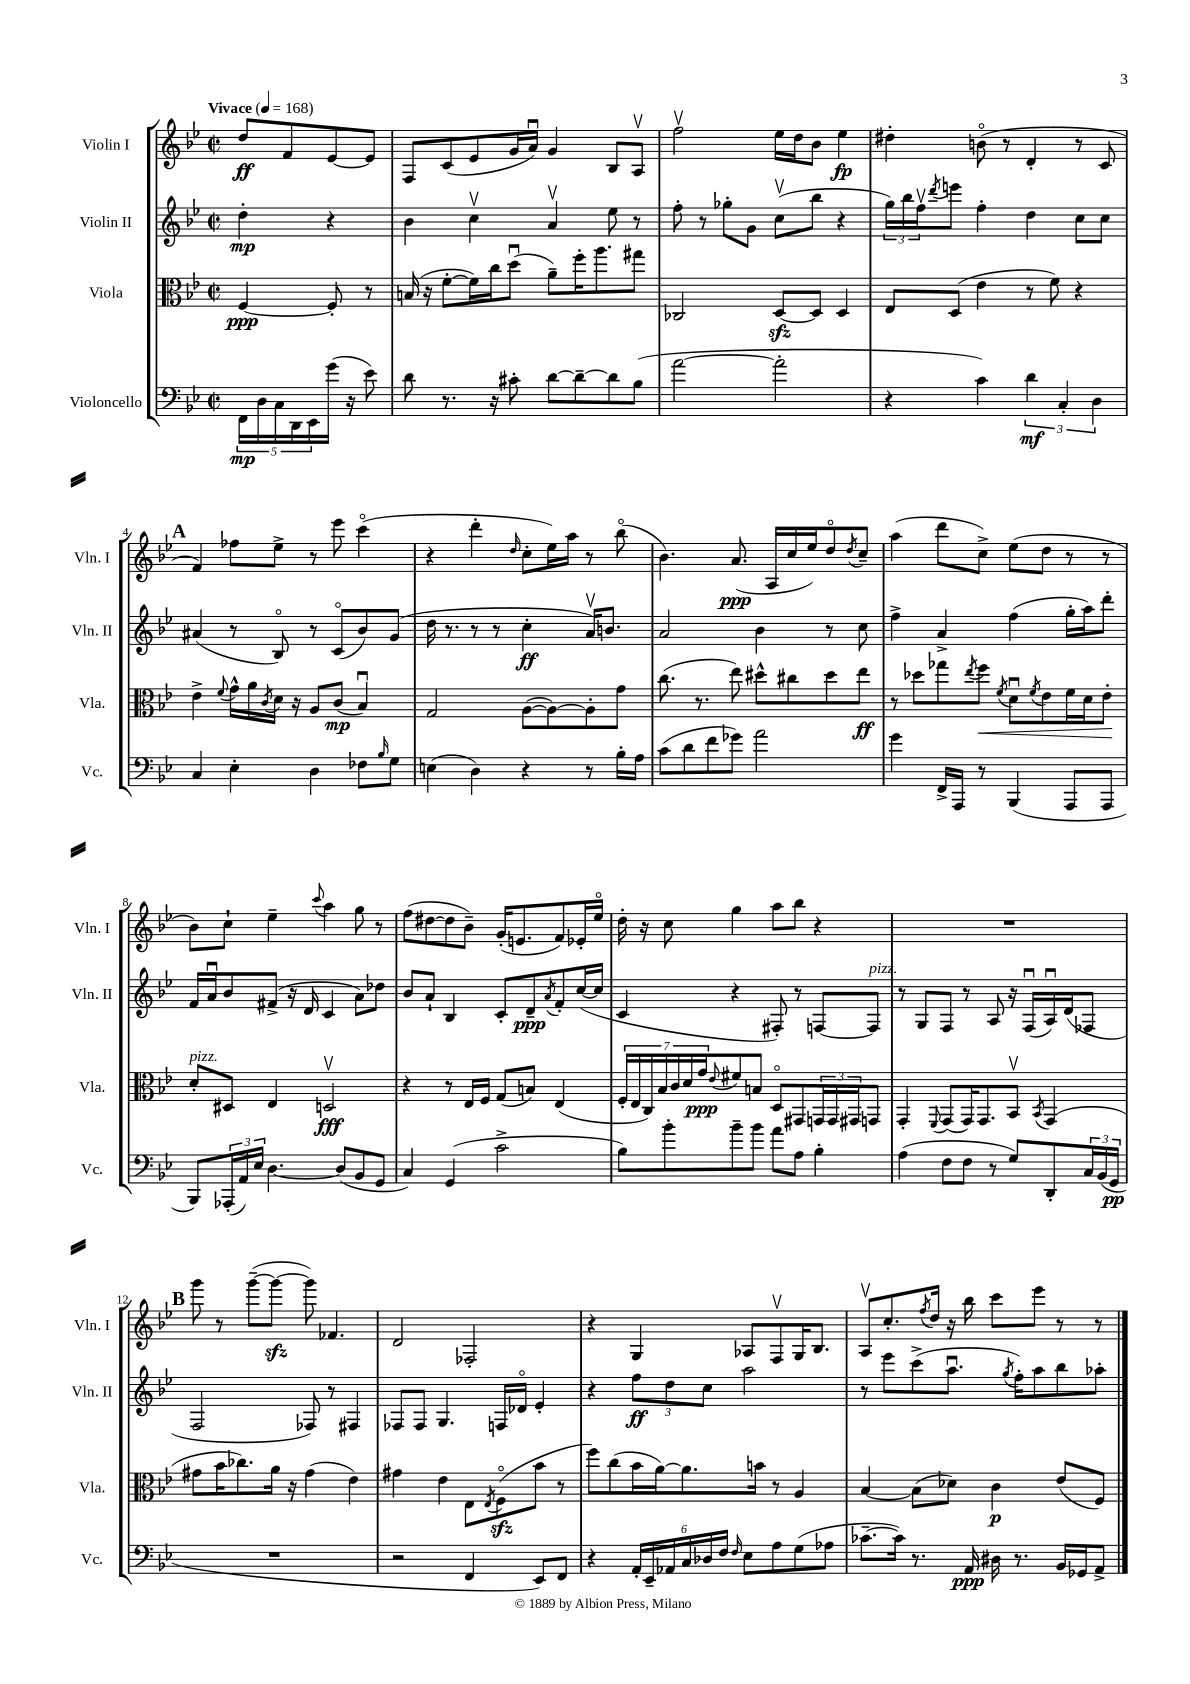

**kern	**kern	**kern	**kern
*staff4	*staff3	*staff2	*staff1
*clefF4	*clefC3	*clefG2	*clefG2
*k[b-e-]	*k[b-e-]	*k[b-e-]	*k[b-e-]
*M2/2	*M2/2	*M2/2	*M2/2
*met(c|)	*met(c|)	*met(c|)	*met(c|)
*MM168	*MM168	*MM168	*MM168
20FF	[4F	4dd'	8dd
20D	.	.	.
20C	.	.	.
.	.	.	8f
20DD	.	.	.
20EE-	.	.	.
(16g	8F']	4r	[8e-
16r	.	.	.
8e-)	8r	.	8e-]
=	=	=	=
8d	(16B	4b-	8F
.	16r	.	.
8.r	[8f'	.	(8c
.	16f])	4ccv	8e-
16r	16cc	.	.
8c#'	(8ddu	.	16g
.	.	.	16au)
[8d	8a~)	4av	4g
8d~_	16ff'	.	.
.	8.aa	.	.
8d]	.	8ee-	8B-
(8B-	8gg#	8r	8Av
=	=	=	=
[2a	2C-	8ff'	2ffv
.	.	8r	.
.	.	8gg-'	.
.	.	8g	.
2a']	[8D	(8ccv	16ee-
.	.	.	16dd
.	8D]	8bb-	8b-
.	4D	4r	4ee-
=	=	=	=
4r	8E-	24gg)	4dd#'
.	.	24bb-	.
.	.	24ffv	.
.	.	8qddd	.
.	(8D	8eee	.
4c)	4e-	4ff'	(8bo
.	.	.	8r
6d	8r	4dd	4d'
.	8f)	.	.
6C'	.	.	.
.	4r	8cc	8r
6D	.	.	.
.	.	8cc	8c
=	=	=	=
4C	4e-^	(4a#	4f)
.	8qqf	.	.
4E-'	16g^^	8r	8ff-
.	16a	.	.
.	8qc	.	.
.	16d	8B-o)	8ee-^
.	16r	.	.
4D	8A	8r	8r
.	(8c	(8co	8eee-
8F-	4B-u)	8b-)	(4ccco
16qqB-	.	.	.
8G	.	(8g	.
=	=	=	=
(4E	2G	16dd	4r
.	.	8.r	.
4D)	.	8r	4ddd'
.	.	8r	.
.	.	.	16qqdd
4r	([8A	4cc'	8cc'
.	8A_)	.	16ee-)
.	.	.	16aa
8r	8A']	16av)	8r
.	.	8.b	.
16B-'	8g	.	(8bb-o
16A	.	.	.
=	=	=	=
(8c	(8.cc	2a	4.b-)
8d	.	.	.
.	8.r	.	.
8f	.	.	.
8g-)	8ee-)	.	(8.a
2a	8dd#^^	4b-	.
.	.	.	16A
.	8cc#	.	16cc
.	.	.	16ee-)
.	8dd#	8r	8ddo
.	.	.	8qdd
.	8ee-	8cc	8cc~
=	=	=	=
4g	8r	4ff^	(4aa
.	8dd-	.	.
16FF^	8gg-	4a^	8ddd
16AAA	.	.	.
.	8qee-	.	.
8r	8ff	.	8cc^)
.	8qf	.	.
(4BBB-	8du	(4ff	(8ee-
.	8qf	.	.
.	8e-	.	8dd
8AAA	16f	16gg'	8r
.	16d	16aa)	.
8AAA	8e-'	8ddd'	8r
=	=	=	=
8BBB-)	8d'	16f	8b-)
.	.	16au	.
(24AAA-'	8D#	8b-	8cc`
24AA)	.	.	.
24E-	.	.	.
[4.D	4E-	(8f#^	4ee-~
.	.	16r	.
.	.	16d	.
.	.	.	8qqccc
.	2Dv	4c	4aa
(8D]	.	.	.
8BB-	.	8a)	8gg
8GG	.	8dd-	8r
=	=	=	=
4C)	4r	8b-	(8ff
.	.	8a`	[8dd#
(4GG	8r	4B-	8dd#]
.	16E-	.	8b-~)
.	16F	.	.
2c^	(8G	8c'	(16g'
.	.	.	8.e
.	8B)	8d~	.
.	.	8qa	.
.	(4E-	8f'	8f)
.	.	([16cc	16e-'
.	.	16cc]	16ee-o
=	=	=	=
8B-)	28F'	4c	16dd'
.	28E-	.	.
.	.	.	16r
.	28C)	.	.
.	28B-	.	.
8b-'	.	.	8cc
.	28c	.	.
.	28d	.	.
.	28g	.	.
.	8qqe-	.	.
8b-~	8f#	4r	4gg
8b-	8B	.	.
8a	8Do	8F#')	8aa
8A	8GG#	8r	8bb-
4B-'	24GG	[8F	4r
.	24GG	.	.
.	24GG#	.	.
.	8GG	8F]	.
=	=	=	=
(4A	4GG'	8r	1r
.	.	8G	.
.	8qqFF	.	.
8F	(8GG	8F	.
8F	16GG)	8r	.
.	8.GG	.	.
8r	.	8A	.
8G)	8BB-v	16r	.
.	.	(16Fu	.
.	8qBB-	.	.
8DD'	(4GG	16Au)	.
.	.	(16d	.
24C	.	8F-	.
(24BB-	.	.	.
24GG	.	.	.
=	=	=	=
1r	8g#	2F	8ggg
.	16b-	.	8r
.	8.cc-)	.	.
.	.	.	([8ggg~
.	16a	.	8ggg_
.	16r	.	.
.	(4g#	8F-)	8ggg])
.	.	8r	4.f-
.	4e-)	4F#	.
=	=	=	=
2r	4g#	8F-	2d
.	.	8F-	.
.	4e-	4.G	.
4FF	8E-	.	2F-'
.	8qE-	.	.
.	(8Fo	16F	.
.	.	16d-o	.
8EE-)	8b-	4e-'	.
8FF	8r	.	.
=	=	=	=
4r	8ff)	4r	4r
.	(8cc	.	.
24AA'	16b-	12ff	4G
24EE-~	.	.	.
.	[16a)	.	.
24AA-	.	12dd	.
24C	8.a]	.	.
24D-	.	12cc	.
24F	.	.	.
16qqF	.	.	.
8E-	.	2aa	8A-
.	16b	.	.
8A	8r	.	8Fv
(8G	4A	.	16G
.	.	.	8.B-
8A-	.	.	.
=	=	=	=
[8.c-~	[4B-	8r	8Av
.	.	8eee-	8.cc'
16c-])	.	.	.
8.r	(8B-]	(8ccc^	.
.	.	.	8qff
.	.	.	16dd
.	8d-)	8.aau	16r
16AA	.	.	16bb-
16D#	4c	.	8ccc
.	.	8qgg	.
8.r	.	16ff')	.
.	.	8aa	8eee-
16BB-	(8e-	8bb-	8r
16GG-	.	.	.
8AA^	8F)	8aa-'	8r
==	==	==	==
*-	*-	*-	*-
